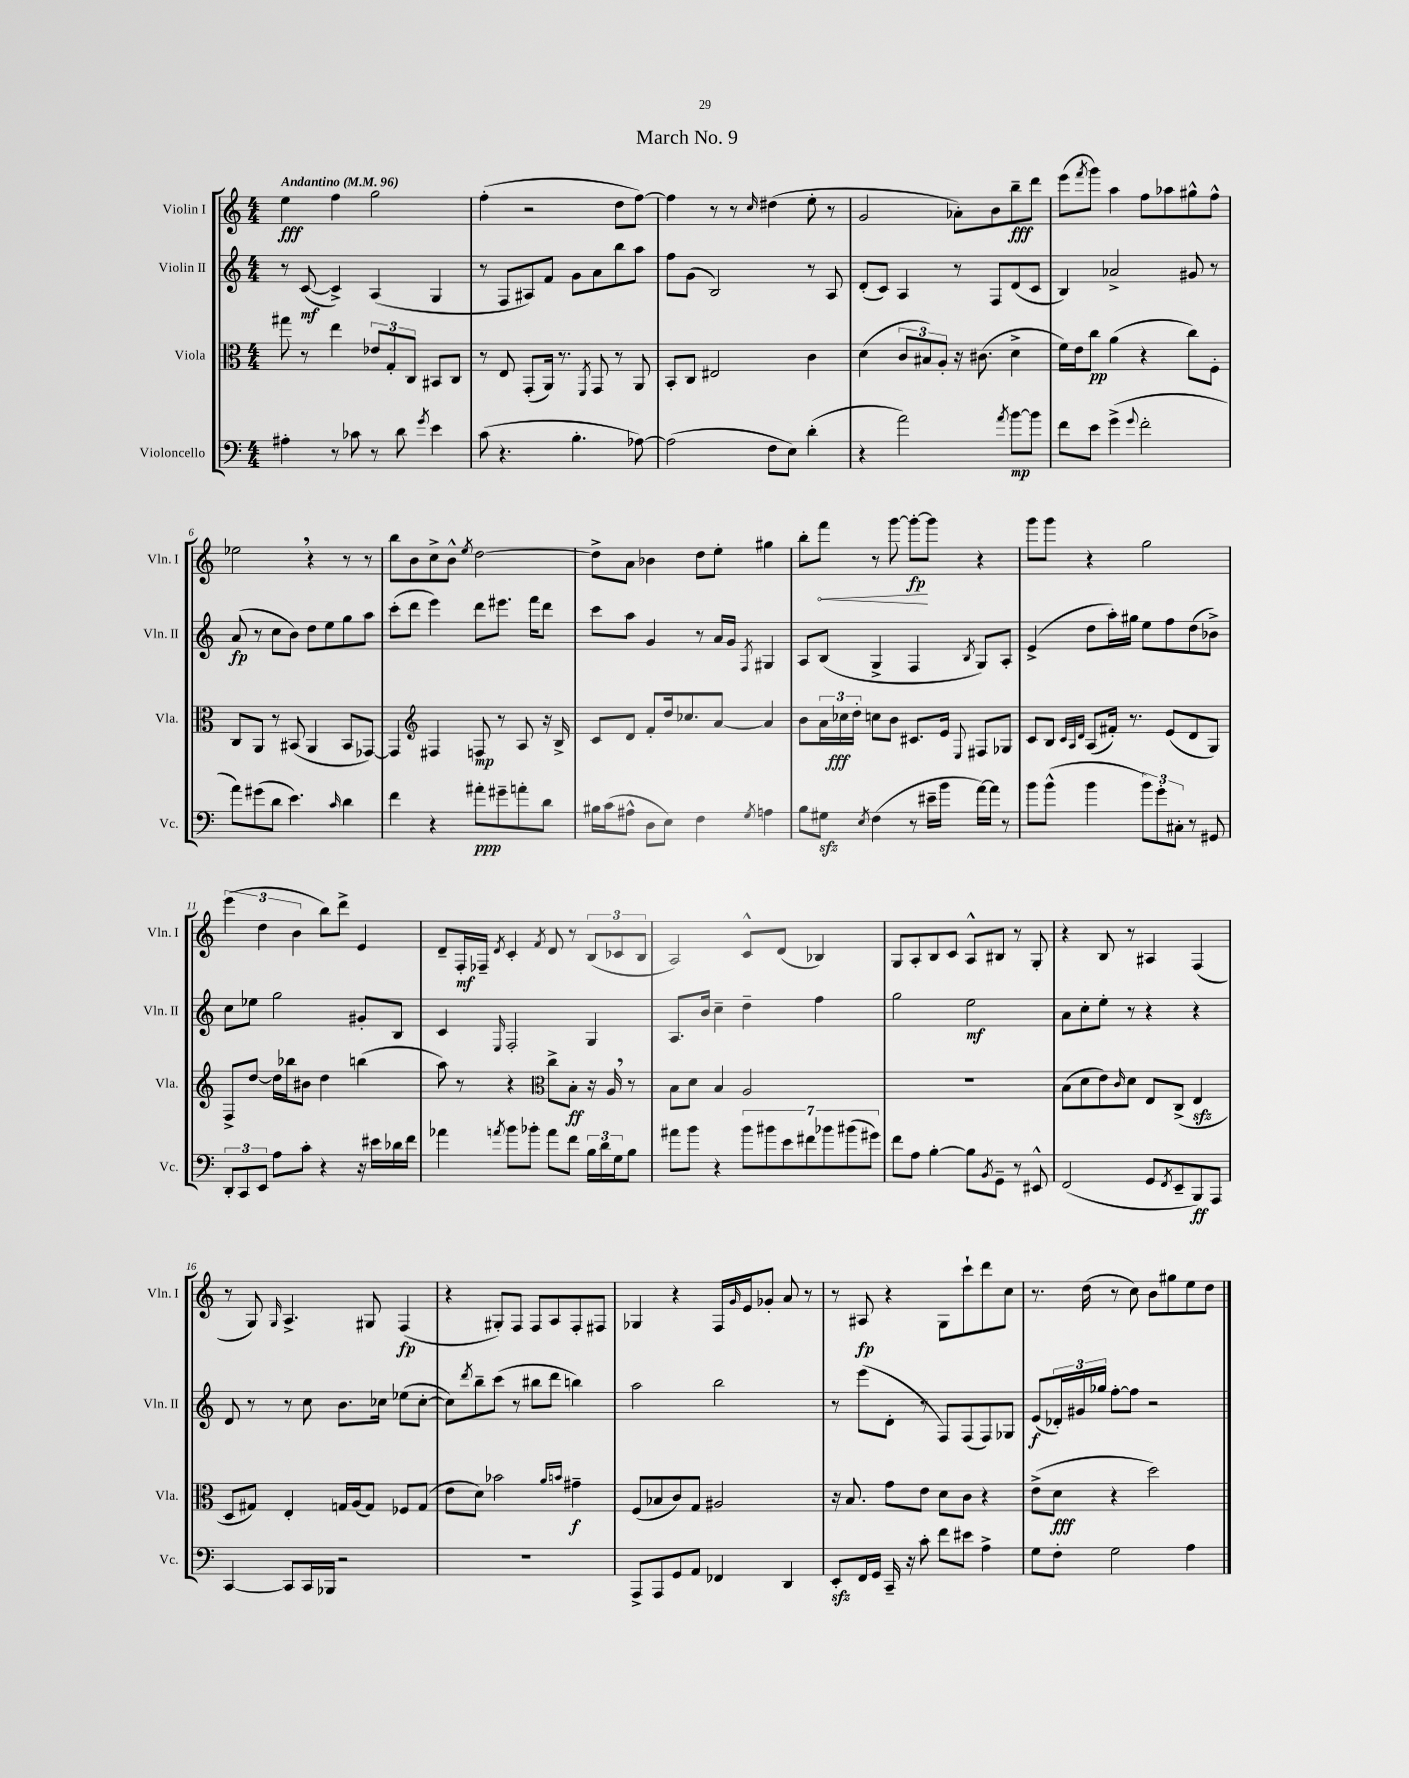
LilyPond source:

\header { title = "March No. 9" }
<<
\new StaffGroup <<
\new Staff = "s0" \with { instrumentName = "Violin I" shortInstrumentName = "Vln. I" } {
    \clef treble \key c \major \numericTimeSignature \time 4/4 \tempo "Andantino" 4 = 96
    e''4\fff f''4 g''2 |
    f''4-.( r2 d''8 f''8~) |
    f''4 r8 r8 \grace { c''16 } dis''4( e''8-. r8 |
    g'2 aes'8-.) b'8 b''8--\fff d'''8 |
    e'''8( \acciaccatura { f'''8 } g'''8) a''4 f''8 aes''8 gis''8-^ f''8-^ |
    ees''2 \breathe r4 r8 r8 |
    b''8 b'8 c''8-> b'8-^ \acciaccatura { e''8 } d''2~ |
    d''8-> a'8 bes'4 d''8 e''8-. gis''4 |
    b''8-. \once \override Hairpin.circled-tip = ##t f'''8\< r8 g'''8~ g'''8~-.\fp\! g'''8 r4 |
    g'''8 g'''8 r4 g''2 |
    \tuplet 3/2 { e'''4( d''4 b'4 } b''8) d'''8-> e'4 |
    d'8-- f16-.\mf fes16-- \acciaccatura { d'8 } c'4-. \acciaccatura { f'8 } d'8 r8 \tuplet 3/2 { b8( ces'8 b8 } |
    a2) c'8-^ d'8( bes4) |
    g8 a8-. b8 c'8 a8-^ bis8 r8 g8-. |
    r4 b8 r8 ais4 f4( |
    r8 g8) \grace { g16 } a4.-> gis8 f4\fp( |
    r4 gis8-.) f8 f8 a8 f8-. fis8 |
    ges4 r4 f16 \grace { g'16 } e'16 ges'8-. a'8 r8 |
    r8 ais8\fp r4 g8 c'''8-! d'''8 c''8 |
    r8. d''16( r8 c''8) b'8 gis''8 e''8 d''8 \bar "|." |
}
\new Staff = "s1" \with { instrumentName = "Violin II" shortInstrumentName = "Vln. II" } {
    \clef treble \key c \major \numericTimeSignature \time 4/4
    r8 c'8~\mf( c'4->) a4( g4 |
    r8 f8 ais8) f'8 g'8 a'8 b''8 a''8 |
    f''8 g'8( b2) r8 a8 |
    d'8-.( c'8) a4 r8 f8 d'8( c'8 |
    b4) aes'2-> gis'8 r8 |
    a'8\fp( r8 c''8 b'8) d''8 e''8 g''8 a''8 |
    c'''8-.( d'''8 e'''4) d'''8 eis'''8. f'''16 d'''8 |
    c'''8 a''8 g'4 r8 a'16 g'16 \acciaccatura { f8 } gis4 |
    a8 b8( g4-> f4 \acciaccatura { b8 } g8) a8-. |
    e'4->( d''8 a''16-.) gis''16 e''8 f''8 d''8( bes'8->) |
    c''8 ees''8 g''2 gis'8-. b8 |
    c'4 \grace { e16 } f2-. g4 |
    a8. b'16 c''4-- d''4-- f''4 |
    g''2 e''2\mf |
    a'8 c''8-. e''8-. r8 r4 r4 |
    d'8 r8 r8 c''8 b'8. ces''16 ees''8( ces''8~-. |
    ces''8) \acciaccatura { d'''8 } b''8-- c'''8( r8 bis''8 d'''8 b''4) |
    a''2 b''2 |
    r8 e'''8( d'8-. r8 f8) f8( f8) ges8 |
    e'8\f( \tuplet 3/2 { des'16-.) gis'16 ges''16 } f''8~-. f''8 r2 \bar "|." |
}
\new Staff = "s2" \with { instrumentName = "Viola" shortInstrumentName = "Vla." } {
    \clef alto \key c \major \numericTimeSignature \time 4/4
    gis''8 r8 e''4 \tuplet 3/2 { ees'8 g8-. c8 } bis,8 c8 |
    r8 e8 g,8-.( a,16) r8. \acciaccatura { f,8 } g,8 r8 a,8 |
    b,8-. c8 eis2 c'4 |
    d'4( \tuplet 3/2 { c'8 bis8) a8-. } r16 cis'8.( d'4-> |
    f'16) e'16 c''8\pp a'4( r4 c''8) f8-. |
    c8 a,8 r8 bis,8( a,4 bis,8 ges,8~) |
    ges,4 \clef treble fis4 f8\mp r8 a8 r16 b16-> |
    c'8 d'8 f'8-. d''16 ces''8. a'8~ a'4 |
    b'8 \tuplet 3/2 { a'16 ces''16\fff d''16-. } c''8 b'8 cis'8. e'16 \appoggiatura { e8 } fis8 ges8 |
    c'8 b8 \grace { c'32 a32 d'32 } a8( fis'16-.) r8. e'8( d'8 g8) |
    f8-> d''8~ d''16 bes''16 bis'8 d''4 b''4( |
    a''8) r8 r4 \clef alto c''8-> b8-.\ff r16 a16 \breathe r8 |
    b8 d'8 b4 a2 |
    R1 |
    b8( d'8 e'8) \grace { c'16 } d'8 e8 c8->( e4\sfz |
    d8 gis8) e4-. g16 a16( g8) fes8 g8( |
    e'8 d'8) bes'2 \grace { a'16 b'16 } gis'4--\f |
    f8( bes8 c'8) g8 ais2 |
    r16 b8. g'8 e'8 d'8 c'8 r4 |
    e'8->( d'8\fff r4 d''2) \bar "|." |
}
\new Staff = "s3" \with { instrumentName = "Violoncello" shortInstrumentName = "Vc." } {
    \clef bass \key c \major \numericTimeSignature \time 4/4
    ais4-. r8 ces'8 r8 d'8 \acciaccatura { g'8 } e'4 |
    c'8( r4. b4.-. aes8~) |
    aes2( f8 e8) d'4-.( |
    r4 a'2) \acciaccatura { a'8 } b'8~\mp b'8 |
    f'8 e'8 g'4->( \appoggiatura { g'8 } f'2-. |
    a'8) gis'8( d'8 e'4.) \grace { c'16 } d'4 |
    f'4 r4 ais'8-.\ppp gis'8-- a'8-. d'8 |
    bis16 c'16( ais8-^ d8 e8) f4 \acciaccatura { g8 } a4 |
    b8 gis8\sfz \acciaccatura { e8 } f4( r8 eis'16-- b'16 a'16~) a'16 r8 |
    b'8 b'8-^( b'4 \tuplet 3/2 { b'8) g'8-. cis8-. } r8 gis,8 |
    \tuplet 3/2 { d,8-. c,8 e,8 } a8 c'8-. r4 r16 eis'16 des'16 f'16 |
    aes'4 \acciaccatura { a'8 } b'8 bes'8-. a'8 f'8 \tuplet 3/2 { b16 d'16 g16 } b8 |
    ais'8 b'8 r4 \tuplet 7/4 { b'8 bis'8 e'8 fis'8 bes'8 bis'8( gis'8) } |
    f'8 a8 b4~-. b8 \acciaccatura { b,8 } g,8-- r8 eis,8-^ |
    f,2( g,8 \acciaccatura { f,8 } e,8-- b,,8\ff) a,,8 |
    c,4~ c,8 c,16 bes,,16 r2 |
    R1 |
    a,,8-> a,,8 g,8 a,8 fes,4 d,4 |
    e,8-.\sfz f,16 g,16 c,16-- r16 c'8-. f'8 eis'8 a4-> |
    g8 f8-. g2 a4 \bar "|." |
}
>>
>>
